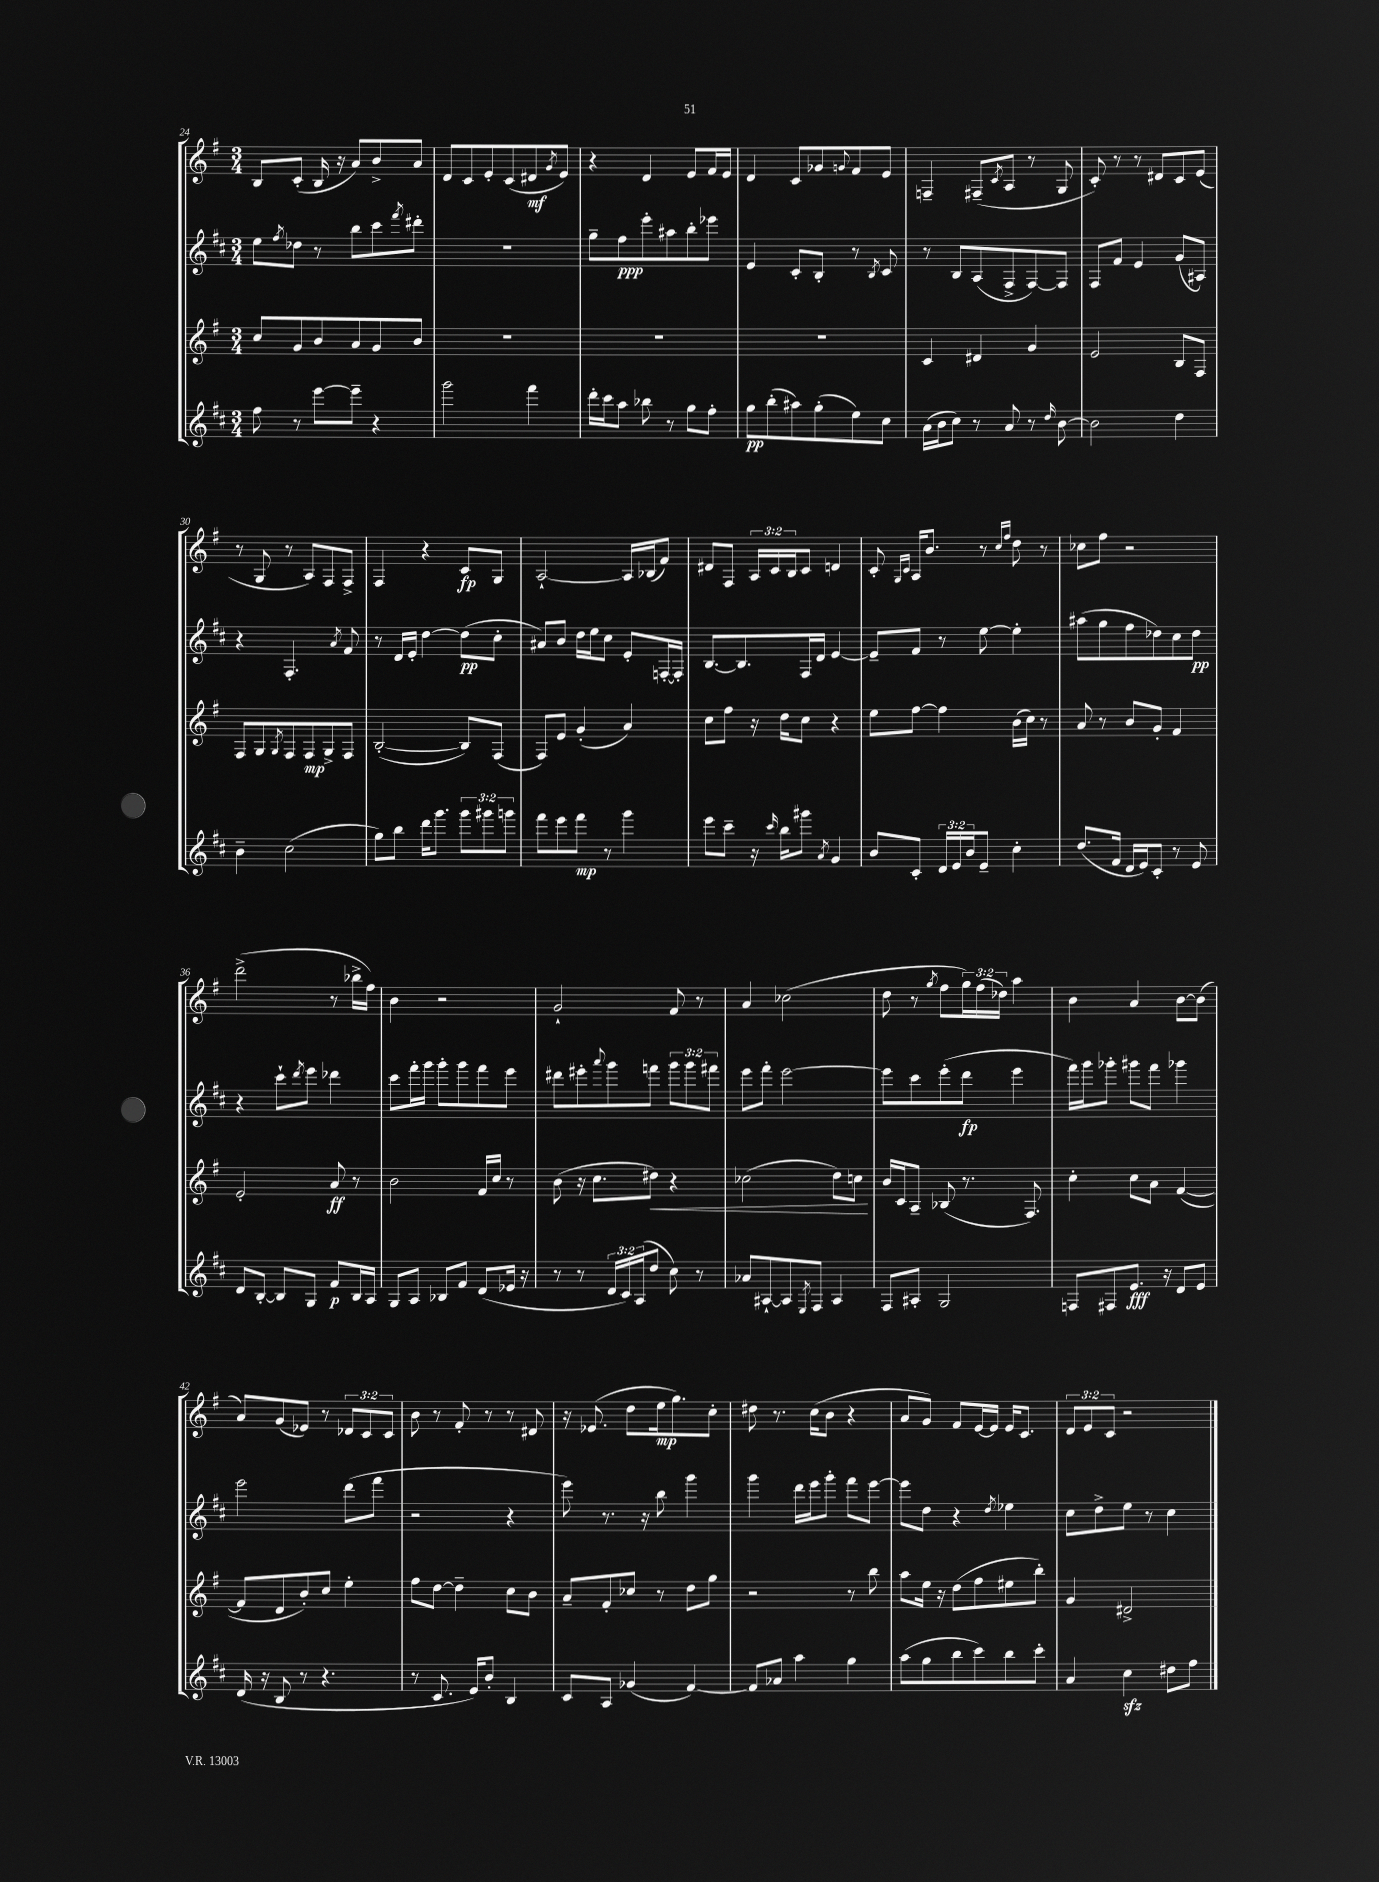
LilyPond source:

<<
\new StaffGroup <<
\new Staff = "s0" {
    \clef treble \key g \major \numericTimeSignature \time 3/4 \override Staff.TupletNumber.text = #tuplet-number::calc-fraction-text
    b8 c'8-.( b16 r16 a'8) b'8-> a'8 |
    d'8 c'8 e'8-. c'8( dis'8\mf \acciaccatura { g'8 } e'8) |
    r4 d'4 e'8 fis'16 e'16 |
    d'4 c'8 ges'8 \appoggiatura { g'8 } fis'8 e'8 |
    f4-- fis8--( \acciaccatura { c'8 } a8 r8 g8 |
    c'8-.) r8 r8 dis'8 c'8 e'8( |
    r8 g8 r8 a8) fis8 fis8-> |
    fis4 r4 c'8\fp g8 |
    a2~-! a16 bes16( fis'8) |
    dis'8 fis8 \tuplet 3/2 { a16 c'16 b16 } c'8 d'4 |
    c'8-. \grace { g16 c'16 } a16 b'8. r8 \grace { c''16 fis''16 } d''8 r8 |
    ces''8 fis''8 r2 |
    d'''2->( r8 bes''16-> fis''16) |
    b'4 r2 |
    g'2-! fis'8 r8 |
    a'4 ces''2( |
    d''8 r8 \acciaccatura { g''8 } fis''8 \tuplet 3/2 { g''16) fis''16( des''16) } a''4 |
    b'4 a'4 b'8~ b'8( |
    a'8) g'8( ees'8) r8 \tuplet 3/2 { des'8 c'8 c'8 } |
    b'8 r8 fis'8-. r8 r8 dis'8 |
    r16 ees'8.( d''8 e''16\mp g''8.) c''8-. |
    dis''8 r8. c''16( b'8 r4 |
    a'8 g'8) fis'8 e'16~ e'16 e'16 c'8. |
    \tuplet 3/2 { d'8 e'8 c'8 } r2 \bar "|." |
}
\new Staff = "s1" {
    \clef treble \key d \major \numericTimeSignature \time 3/4 \override Staff.TupletNumber.text = #tuplet-number::calc-fraction-text
    e''8 \acciaccatura { fis''8 } des''8 r8 b''8 cis'''8 \acciaccatura { fis'''8 } dis'''8-. |
    R2. |
    g''8-- fis''8\ppp e'''8-. ais''8 b''8-. ees'''8 |
    e'4 cis'8-. b8-. r8 \acciaccatura { b8 } cis'8 |
    r8 b8 a8( fis8-> fis8~) fis8 |
    fis8 fis'8 e'4 g'8( ais8) |
    r4 fis4.-. \acciaccatura { a'8 } fis'8 |
    r8 d'16 e'16-. d''4~ d''8\pp( cis''8-. |
    ais'8) b'8 d''16 e''16 cis''8 e'8-. f16~-. f16-. |
    b8.~ b8. fis16 d'16 e'4~ |
    e'8-- fis'8 r8 e''8~ e''4-. |
    ais''8( g''8 fis''8 des''8) cis''8 des''8\pp |
    r4 cis'''8-! \acciaccatura { d'''8 } e'''8 des'''4 |
    cis'''8 fis'''16-. g'''16 g'''8-. g'''8 fis'''8 e'''8 |
    dis'''8 eis'''8-. \appoggiatura { a'''8 } g'''8 f'''8 \tuplet 3/2 { g'''8 g'''8 fis'''8 } |
    e'''8 fis'''8-. e'''2~ |
    e'''8 cis'''8 e'''8-.( d'''8\fp e'''4 |
    fis'''16) g'''16 ges'''8-. gis'''8 fis'''8 ges'''4 |
    e'''2 d'''8( fis'''8 |
    r2 r4 |
    e'''8) r8. r16 b''8 g'''4 |
    g'''4 d'''16 e'''16 g'''8-. fis'''8 e'''8~ |
    e'''8 d''8 r4 \acciaccatura { d''8 } ees''4 |
    cis''8 d''8-> e''8 r8 cis''4 \bar "|." |
}
\new Staff = "s2" {
    \clef treble \key g \major \numericTimeSignature \time 3/4
    c''8 g'8 b'8 a'8 g'8 b'8 |
    R2. |
    R2. |
    R2. |
    c'4 dis'4 g'4 |
    e'2 b8 fis8 |
    fis8 g8 \acciaccatura { g8 } fis8 fis8\mp g8-> fis8 |
    b2~-.( b8) fis8( |
    fis8) e'8 g'4-.( a'4) |
    c''8 fis''8 r16 d''16 c''8 r4 |
    e''8 fis''8~ fis''4 b'16( c''16) r8 |
    a'8 r8 b'8 g'8-. fis'4 |
    e'2-. a'8\ff r8 |
    b'2 fis'16 c''16 r8 |
    b'8( r16 c''8. dis''8\<) r4 |
    ces''2( d''8) c''8\! |
    b'16 c'16 a8-- bes8( r8. fis8.) |
    c''4-. c''8 a'8 fis'4~( |
    fis'8 d'8 b'8-.) c''8 e''4-. |
    fis''8 d''8~ d''4-- c''8 b'8 |
    a'8-- fis'8-. ces''8 r8 d''8 g''8 |
    r2 r8 b''8 |
    a''8 e''16 r16 d''8( fis''8 eis''8 b''8-.) |
    g'4 dis'2-> \bar "|." |
}
\new Staff = "s3" {
    \clef treble \key d \major \numericTimeSignature \time 3/4 \override Staff.TupletNumber.text = #tuplet-number::calc-fraction-text
    fis''8 r8 e'''8~ e'''8-- r4 |
    g'''2 fis'''4 |
    d'''16-. cis'''16 a''8 bes''8 r8 g''8 fis''8-. |
    g''8\pp b''8-.( ais''8) g''8-.( e''8) cis''8 |
    a'16( b'16 cis''8) r8 a'8 r8 \grace { d''16 } b'8~ |
    b'2 d''4 |
    b'4-- cis''2( |
    g''8) b''8 d'''16 g'''8. \tuplet 3/2 { g'''8 gis'''8 g'''8 } |
    fis'''8 e'''8 fis'''8\mp r8 g'''4 |
    e'''8 cis'''8-- r16 \grace { cis'''16 } b''16 gis'''8 \acciaccatura { a'8 } g'4 |
    b'8 cis'8-. \tuplet 3/2 { d'16 e'16 b'16 } e'8-- cis''4-. |
    d''8.( fis'16 d'16 e'16) cis'8-. r8 e'8 |
    d'8 b8~-. b8 g8 fis'8\p b16 a16 |
    g8 a8 bes8 fis'8 d'8( ees'16 r16 |
    r8 r8 \tuplet 3/2 { d'16 cis'16) a16( } d''8 cis''8) r8 |
    aes'8 ais8~-! ais8 \acciaccatura { e8 } fis8 ais4 |
    fis8 ais8-. g2 |
    f8 fis8 e'8.\fff r16 d'8 e'8 |
    d'16( r16 b8 r8 r4. |
    r8 cis'8. e'16) b'8-. b4 |
    cis'8 a8 ges'4( fis'4~) |
    fis'8 aes'8 a''4 g''4 |
    a''8( g''8 b''8 cis'''8) b''8 cis'''8-. |
    a'4 cis''4\sfz dis''8 fis''8 \bar "|." |
}
>>
>>
\layout { \context { \Score currentBarNumber = #24 } }
